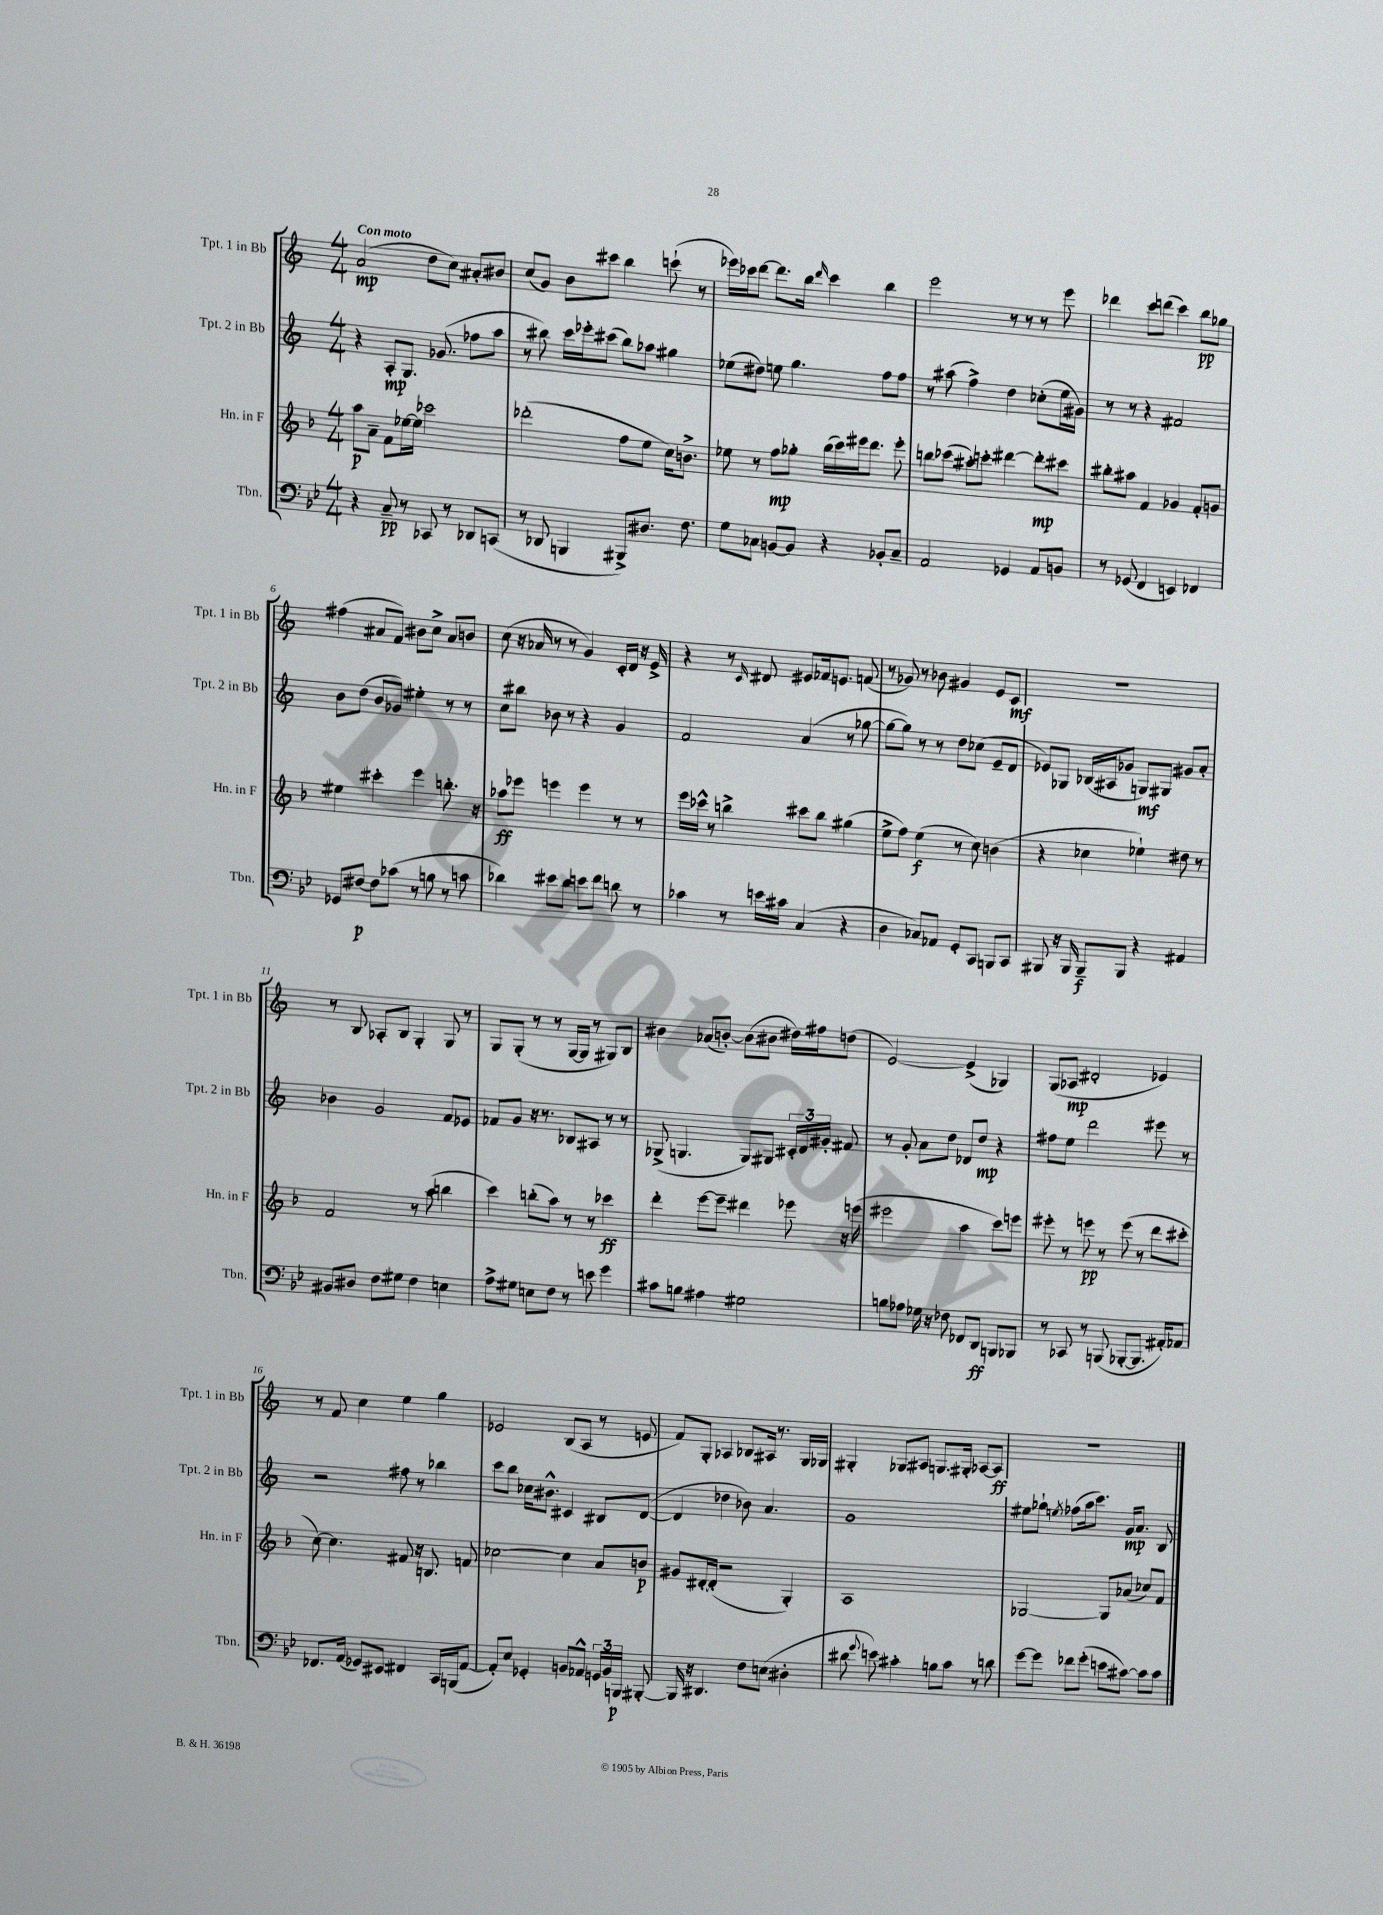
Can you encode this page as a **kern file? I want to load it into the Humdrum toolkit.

**kern	**dynam	**kern	**dynam	**kern	**dynam	**kern	**dynam
*part4	*part4	*part3	*part3	*part2	*part2	*part1	*part1
*staff4	*staff4	*staff3	*staff3	*staff2	*staff2	*staff1	*staff1
*I"Tbn.	*	*I"Hn. in F	*	*I"Tpt. 2 in Bb	*	*I"Tpt. 1 in Bb	*
*I'Tbn.	*	*I'Hn. in F	*	*I'Tpt. 2 in Bb	*	*I'Tpt. 1 in Bb	*
*clefF4	*	*clefG2	*	*clefG2	*	*clefG2	*
*k[b-e-]	*	*k[b-]	*	*k[]	*	*k[]	*
*M4/4	*	*M4/4	*	*M4/4	*	*M4/4	*
=1	=1	=1	=1	=1	=1	=1	=1
!	!	!	!	!	!	!LO:TX:a:B:t=Con moto	!
4r	.	8aa\L	p	4r	.	(2a/	mp
.	.	8a~\J	.	.	.	.	.
8C~/	pp	8f\L	.	8A'/L	mp	.	.
8r	.	[16ee-X\L	.	8.G/J	.	.	.
.	.	16ee-\JJ]	.	.	.	.	.
8CC-X/	.	2ccc-X\	.	.	.	8dd\L	.
.	.	.	.	(8.g-X/	.	.	.
8r	.	.	.	.	.	8cc\J)	.
8DD-X/L	.	.	.	8ff-X\L	.	8a#X'/L	.
(8CCn/J	.	.	.	8aa\J	.	8b#X/J	.
=2	=2	=2	=2	=2	=2	=2	=2
8r	.	(2ddd-X'\	.	8r	.	(8cc/L	.
8DD-X/	.	.	.	8bb#X\)	.	8g/J)	.
4BBBn/	.	.	.	16ccc\LL	.	8b\L	.
.	.	.	.	16eee-X'\J	.	.	.
.	.	.	.	(8ccc#X\J	.	8ccc#X\J	.
8BBB#X^/L)	.	8ff\L	.	8bb#\L)	.	4bb\	.
8.D#X/J	.	8ee\J	.	8aa-X\J	.	.	.
.	.	16cc\KL)	.	4gg#X\	.	(8cccn`\	.
8.F\	.	8.bn^\J	.	.	.	.	.
.	.	.	.	.	.	8r	.
=3	=3	=3	=3	=3	=3	=3	=3
8G\L	.	8ee-X\	.	(8ee-X\L	.	16eee-X\LL)	.
.	.	.	.	.	.	16ccc-X\J	.
8C-X\J	.	8r	.	8dd#X\J)	.	[8ddd\J	.
[8BBn/L	.	8ff\L	mp	8een\	.	8.ddd\L]	.
8BB/J]	.	8gg-X'\J	.	4.gg\	.	.	.
.	.	.	.	.	.	16bb\Jk	.
.	.	.	.	.	.	16qqddd/	.
4r	.	(16bb-\LL	.	.	.	4ccc-\	.
.	.	16ccc\)	.	.	.	.	.
.	.	16eee#X\J	.	.	.	.	.
.	.	8.ddd\J	.	.	.	.	.
8BB-X'/L	.	.	.	8ff\L	.	4bb\	.
8C-~/J	.	8eee#'\	.	8ff\J	.	.	.
=4	=4	=4	=4	=4	=4	=4	=4
2AA/	.	8bbn\L	.	8r	.	2eee\	.
.	.	(8ccc-X\J	.	(8aa#X\	.	.	.
.	.	8aa#X'\L)	.	4ff^\)	.	.	.
.	.	8cccn'\J	.	.	.	.	.
4GG-X/	.	[4ddd#X\	.	4dd\	.	8r	.
.	.	.	.	.	.	8r	.
8AA/L	.	8ddd#'\L]	mp	(8cc-X'\L	.	8r	.
8BBn/J	.	8ccc#X\J	.	16ee\L	.	8eee\	.
.	.	.	.	16g#X\JJ)	.	.	.
=5	=5	=5	=5	=5	=5	=5	=5
8r	.	8bb#X'\L	.	8r	.	4ddd-X\	.
(8GG-X/	.	8aa#X\J	.	8r	.	.	.
4FF/	.	4f/	.	4r	.	8ccc\L	.
.	.	.	.	.	.	(8dddn\J	.
4EEn/)	.	4g-X/	.	2f#X/	.	4ccc\)	.
4FF-X/	.	8f'/L	.	.	.	8bb\L	pp
.	.	8gn/J	.	.	.	8gg-X\J	.
!!LO:LB:g=z
=6	=6	=6	=6	=6	=6	=6	=6
8GG-X/L	.	4ee#X\	.	8b\L	.	(4ff#X\	.
[8F#X/J	p	.	.	(8dd\J	.	.	.
8F#\L]	.	4ccc#X'\	.	8b/L	.	8a#X/L	.
(8c-X\J	.	.	.	8g-X/J)	.	8f/J)	.
8r	.	4eee\	.	4ee#X'\	.	8b#X\L	.
8Bn\	.	.	.	.	.	8cc^\J	.
8r	.	8.bbn'\	.	8r	.	8a#/L	.
8cn\	.	.	.	8r	.	8bn/J	.
.	.	16r	.	.	.	.	.
=7	=7	=7	=7	=7	=7	=7	=7
4d-X\)	.	8aa-X\L	ff	8cc\L	.	(8cc\	.
.	.	8eee-X\J	.	8bb#X\J	.	16r	.
.	.	.	.	.	.	16a-X/	.
8e#X\L	.	4eeen\	.	8b-X\	.	8r	.
8d-\J	.	.	.	8r	.	8r	.
8en\L	.	4eee\	.	4r	.	4g/)	.
8f\J	.	.	.	.	.	.	.
8dn\	.	8r	.	4g/	.	16c'/LL	.
.	.	.	.	.	.	16d/JJ	.
8r	.	8r	.	.	.	16r	.
.	.	.	.	.	.	16e^/	.
=8	=8	=8	=8	=8	=8	=8	=8
4c-X\	.	16eee\LL	.	2f/	.	4r	.
.	.	16ccc-X^^\JJ	.	.	.	.	.
.	.	8r	.	.	.	.	.
8r	.	4bbn^\	.	.	.	8r	.
.	.	.	.	.	.	16qqc/	.
16en\LL	.	.	.	.	.	8d#X/	.
16c#X\JJ	.	.	.	.	.	.	.
(4C/	.	8ccc#X\L	.	(4a/	.	8e#X/L	.
.	.	8bb\J	.	.	.	16f-X/k	.
.	.	.	.	.	.	8.en/J	.
4r	.	(4gg#X\	.	8r	.	.	.
.	.	.	.	[8gg-X\	.	(8fn/	.
=9	=9	=9	=9	=9	=9	=9	=9
4D\	.	8ee^\L	.	8gg-\L_	.	8r	.
.	.	8ff\J)	.	8gg-\J])	.	8g-X/)	.
8C-X/L)	.	(4ee\	f	8r	.	8r	.
8AA-X/J	.	.	.	8r	.	8b-X\	.
8GG'/L	.	8r	.	8dd\L	.	4g#X/	.
8CC/J	.	8cc\)	.	(8cc-X\J	.	.	.
8BBBn/L	.	(4bn\	.	8e~/L	.	8e/L	.
8CC/J	.	.	.	8d/J	.	8c/J	mf
=10	=10	=10	=10	=10	=10	=10	=10
8BBB#X/	.	4r	.	8e-X/L)	.	1r	.
16r	.	.	.	8G-X/J	.	.	.
16BBB#/	.	.	.	.	.	.	.
8BBB#~/L	f	4cc-X\	.	(16B-X/LL	.	.	.
.	.	.	.	16A#X/J	.	.	.
8BBB#/J	.	.	.	8g-X/J	.	.	.
4r	.	4ee-X`\)	.	8Gn/L)	mf	.	.
.	.	.	.	8G#X/J	.	.	.
4AA#X/	.	8dd#X\	.	8g#X/L	.	.	.
.	.	8r	.	8a'/J	.	.	.
!!LO:LB:g=z
=11	=11	=11	=11	=11	=11	=11	=11
8BB#X/L	.	2f/	.	4b-X\	.	8r	.
8D#X/J	.	.	.	.	.	8B/	.
8F\L	.	.	.	2g/	.	8A-X'/L	.
8G#X\J	.	.	.	.	.	8B/J	.
4F\	.	8r	.	.	.	4G'/	.
.	.	(8aa\	.	.	.	.	.
4En\	.	4bbn\	.	8f/L	.	8G/	.
.	.	.	.	8e-X/J	.	8r	.
=12	=12	=12	=12	=12	=12	=12	=12
8A^\L	.	4ccc\)	.	8f-X/L	.	8G/L	.
8G#X\J	.	.	.	8g/J	.	(8G'/J	.
8En\L	.	(8bbn'\L	.	16r	.	8r	.
.	.	.	.	8.r	.	.	.
8F\J	.	8aa\J)	.	.	.	8r	.
8r	.	8r	.	8B-X/L	.	[16G/LL	.
.	.	.	.	.	.	16G/JJ]	.
8en\	.	8r	.	8A#X/J	.	8r	.
4g\	.	4ccc-X\	ff	8r	.	8G#X/L)	.
.	.	.	.	8r	.	8B/J	.
=13	=13	=13	=13	=13	=13	=13	=13
8c#X\L	.	4ddd'\	.	(8G-X^/	.	4b#X\	.
8Bn\J	.	.	.	4.Gn/	.	.	.
4A#X\	.	[8eee\L	.	.	.	(8a-X/L	.
.	.	8eee~\J]	.	.	.	[8bn'/J)	.
2G#X\	.	4ddd#X\	.	8G/L)	.	(8b\L]	.
.	.	.	.	8G#X/J	.	8b#X\J	.
.	.	8eee-X\	.	24c#X'/LL	.	16dd#X\LL)	.
.	.	.	.	24d/	.	.	.
.	.	.	.	.	.	16ff#X\J	.
.	.	.	.	24g#X'/JJ	.	.	.
.	.	16r	.	8f#X/	.	(8ddn\J	.
.	.	(16eeen\	.	.	.	.	.
=14	=14	=14	=14	=14	=14	=14	=14
8Bn\L	.	2eee#X\	.	8r	.	[2e/)	.
8A-X\J	.	.	.	8g'/	.	.	.
16G-X\	.	.	.	8a\L	.	.	.
16r	.	.	.	.	.	.	.
8F-X\	.	.	.	8dd\J	.	.	.
8FF-X/L	.	4aa\	.	8d-X/L	.	(4e^/]	.
8DD/J	ff	.	.	8dd/J	mp	.	.
8BBBn/L	.	8ccc\L)	.	4r	.	4G-X/)	.
8BBB-X/J	.	8eeen\J	.	.	.	.	.
=15	=15	=15	=15	=15	=15	=15	=15
8r	.	8eee#X'\	.	8ff#X\L	.	(8G/L	.
8CC-X/	.	8r	.	8ee\J	.	8A-X/J	mp
8r	.	8eeen\	pp	2ddd\	.	2d#X'/	.
(8BBBn/	.	8r	.	.	.	.	.
[8BBB-X'/L	.	(8eee\	.	.	.	.	.
8.BBB-/J]	.	8r	.	.	.	.	.
.	.	8ddd\L	.	8eee#X\	.	4e-X/)	.
16AA#X'/KL)	.	.	.	.	.	.	.
8AA-X/J	.	8ccc#X'\J	.	8r	.	.	.
!!LO:LB:g=z
=16	=16	=16	=16	=16	=16	=16	=16
8.FF-X/L	.	[8cc\)	.	2r	.	8r	.
.	.	4.cc\]	.	.	.	8f/	.
(16AA/Jk	.	.	.	.	.	.	.
8GG-X/L)	.	.	.	.	.	4cc\	.
8EE#X/J	.	.	.	.	.	.	.
4FF#X/	.	8f#X/	.	8ff#X\	.	4ee\	.
.	.	16r	.	8r	.	.	.
.	.	8.Bn/	.	.	.	.	.
16CC/LL	.	.	.	4bb-X\	.	4gg\	.
(16BBBn/J	.	.	.	.	.	.	.
[8AA/J	.	8fn/	.	.	.	.	.
=17	=17	=17	=17	=17	=17	=17	=17
8AA'/L])	.	[2cc-X\	.	8ccc\L	.	2e-X/	.
8E-/J	.	.	.	8bb\J	.	.	.
4GG-X'/	.	.	.	16cc-X\KL	.	.	.
.	.	.	.	8.b#X^^\J	.	.	.
8BBn/L	.	4cc-\]	.	4c#X/	.	(8B/L	.
8AA-X^^/J	.	.	.	.	.	8A/J	.
24GGn/LL	.	8a/L	.	8B#X/L	.	8r	.
24BB/	.	.	.	.	.	.	.
24BBBn/JJ	p	.	.	.	.	.	.
[8BBB#X'/	.	8bn/J	p	([8d/J	.	8en/	.
=18	=18	=18	=18	=18	=18	=18	=18
16BBB#/]	.	8g#X/L	.	4d/]	.	8f/L)	.
16r	.	.	.	.	.	.	.
4.DD#X/	.	[16d#X'/L	.	.	.	8G'/J	.
.	.	(16d#'/JJ]	.	.	.	.	.
.	.	2r	.	4dd-X\	.	4A-X/	.
8F\L	.	.	.	8b-X\)	.	8B-X/L	.
(8En\J	.	.	.	4.a/	.	16A#X/Jk	.
.	.	.	.	.	.	8.r	.
4D#X'\	.	4G'/)	.	.	.	.	.
.	.	.	.	.	.	16G/LL	.
.	.	.	.	.	.	16G-X/JJ	.
=19	=19	=19	=19	=19	=19	=19	=19
8d#X\	.	1A	.	1g	.	4G#X'/	.
8qqg/	.	.	.	.	.	.	.
8en\)	.	.	.	.	.	.	.
4c#X'\	.	.	.	.	.	8G-X/L	.
.	.	.	.	.	.	8A#X/J	.
8Bn\L	.	.	.	.	.	8.Gn/L	.
8c#\J	.	.	.	.	.	.	.
.	.	.	.	.	.	16G#X'/Jk	.
8r	.	.	.	.	.	[8A-X/L	.
8dn\	.	.	.	.	.	8A-/J]	ff
=20	=20	=20	=20	=20	=20	=20	=20
[8g\L	.	[2G-X/	.	8ee#X\L	.	1r	.
8g\J]	.	.	.	8gg-X`\J	.	.	.
.	.	.	.	8qeen/	.	.	.
8f-X\L	.	.	.	(8ff-X\L	.	.	.
(8g'\J	.	.	.	16aa\k	.	.	.
.	.	.	.	8.ccc\J)	.	.	.
8en\L	.	8G-/L]	.	.	.	.	.
[8c#X\J)	.	(8a-X/J	.	16g/KL	mp	.	.
.	.	.	.	8.a/J	.	.	.
8c#\L]	.	8cc-X/L)	.	.	.	.	.
8c#\J	.	8f/J	.	8B/	.	.	.
==	==	==	==	==	==	==	==
*-	*-	*-	*-	*-	*-	*-	*-
